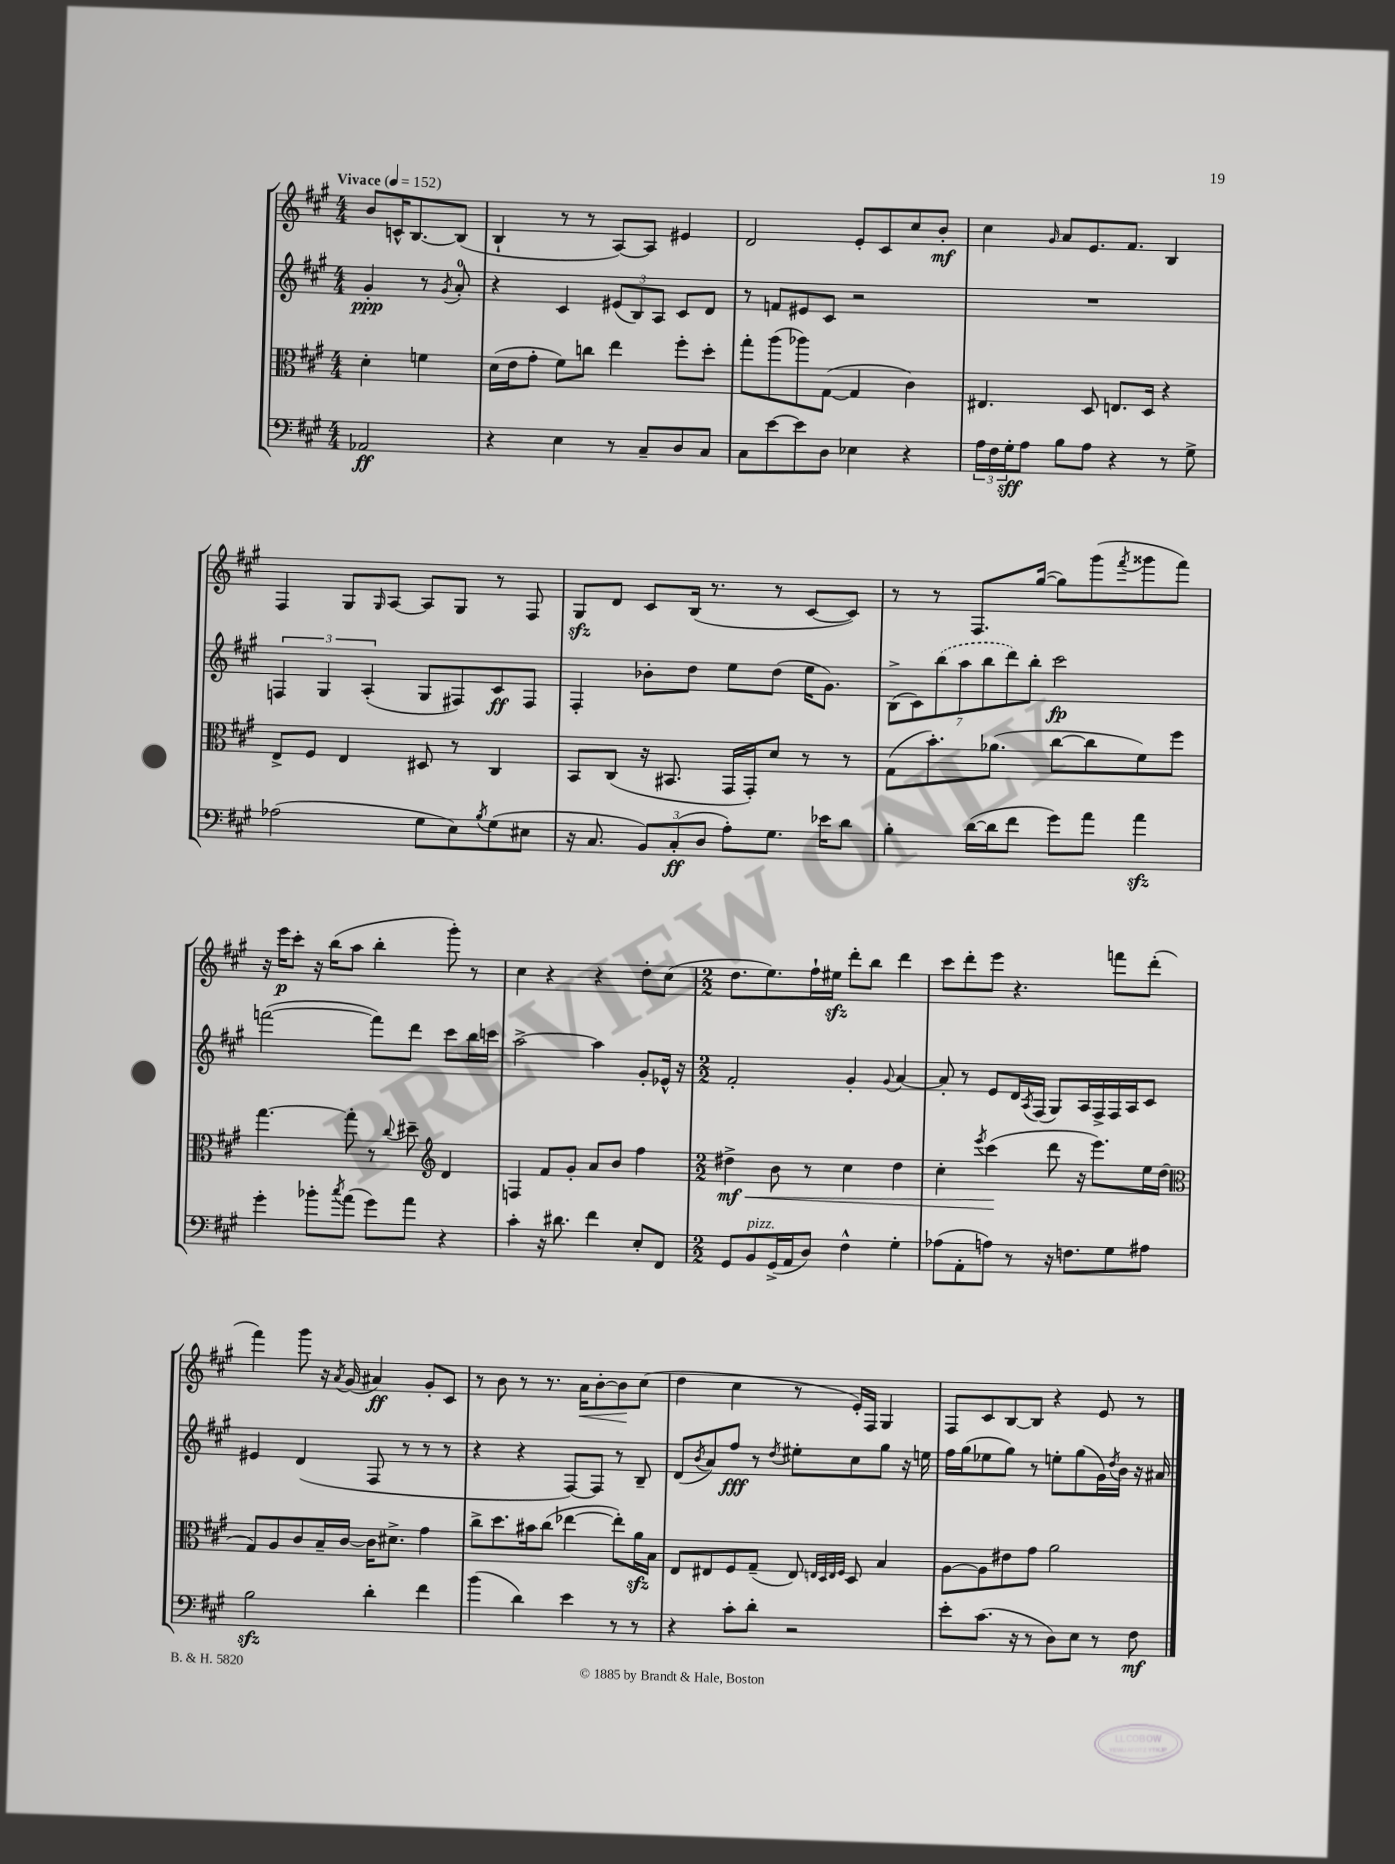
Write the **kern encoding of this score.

**kern	**kern	**kern	**kern
*staff4	*staff3	*staff2	*staff1
*clefF4	*clefC3	*clefG2	*clefG2
*k[f#c#g#]	*k[f#c#g#]	*k[f#c#g#]	*k[f#c#g#]
*M4/4	*M4/4	*M4/4	*M4/4
*MM152	*MM152	*MM152	*MM152
2AA-	4d'	4g#'	8b
.	.	.	16c^^
.	.	.	[8.B
.	4f	8r	.
.	.	8qg#	.
.	.	8a'	(8B]
=	=	=	=
4r	(16d	4r	4B`
.	16e	.	.
.	8g#'	.	.
4E	8f#)	4c#	8r
.	8cc	.	8r
8r	4ee	(12e#	[8A)
.	.	12B)	.
8C#~	.	.	8A]
.	.	12A	.
8D	8ff#'	8c#	4e#
8C#	8dd'	8d	.
=	=	=	=
8C#	8gg#'	8r	2d
[8e	(8aa	8f	.
8e]	8aa-)	8e#	.
8D	([8G#	8c#	.
4E-	4G#]	2r	8e'
.	.	.	8c#
4r	4c#)	.	8cc#
.	.	.	8b'
=	=	=	=
24A	4.E#	1r	4cc#
24F#	.	.	.
24G#'	.	.	.
8A	.	.	.
.	.	.	16qqg#
8B	.	.	8a
8A	8D	.	8.e
4r	8.E	.	.
.	.	.	8.f#
.	16D	.	.
8r	4r	.	4B
8G#^	.	.	.
=	=	=	=
(2A-	8E^	6F	4F#
.	8F#	.	.
.	.	6G#	.
.	4E	.	8G#
.	.	(6A'	.
.	.	.	16qqG#
.	.	.	[8A
8G#	8D#	8G#	8A]
8E)	8r	8F#)	8G#
8qB	.	.	.
(8G#	4C#	8c#	8r
8E#	.	8F#	8F#
=	=	=	=
16r	8BB	4F#'	8G#
8.C#	.	.	.
.	(8C#	.	8d
12BB)	16r	8b-'	8c#
.	8.BB#	.	.
(12C#'	.	.	.
.	.	8dd	(16B
12D	.	.	.
.	.	.	8.r
8A')	16GG#	8ee	.
.	16GG#')	.	.
8.G#	8d	(8dd	8r
.	8r	16ee	[8c#
16e-	.	8.g#)	.
8d	8r	.	8c#])
=	=	=	=
4B'	(8G#	(14B^	8r
.	.	14c#)	.
.	8.b')	.	8r
.	.	(14bb	.
.	.	14aa	.
([16d	.	.	8.F#
.	.	14bb	.
16d]	(8.a-	.	.
.	.	14ddd)	.
8f#	.	.	.
.	.	14bb'	.
.	.	.	([16gg#
8g#)	[8cc#	2ccc#	8gg#])
8a	8cc#]	.	(8ggg#
.	.	.	8qfff#
4a	8f#)	.	8ggg##
.	8ff#	.	8fff#)
=	=	=	=
4g#'	[4.gg#	([2fff	16r
.	.	.	16eee
.	.	.	8ccc#'
8b-'	.	.	16r
.	.	.	(16bb
8qcc#	.	.	.
(8a	8gg#']	.	8aa
8g#)	8r	8fff])	4bb'
.	8qqcc#	.	.
8a	8dd#~	8ddd	.
*	*clefG2	*	*
4r	4d	8ccc#	8ggg#')
.	.	16bb	8r
.	.	16ccc	.
=	=	=	=
4c#'	4F	[2aa^	4cc#
16r	8f#	.	4r
8.d#	.	.	.
.	8g#'	.	.
4f#	8a	4aa]	4r
.	8b	.	.
8E'	4ff#	8g#'	8dd'
8FF#	.	16e-^^	(8cc#
.	.	16r	.
=	=	=	=
*M2/2	*M2/2	*M2/2	*M2/2
8GG#	4dd#^	2f#'	8.dd
8BB	.	.	.
.	.	.	8.ee)
(16GG#^	8b	.	.
16AA	.	.	.
8D)	8r	.	16ff#`
.	.	.	16ee#
4F#^^	4cc#	4g#'	8ddd'
.	.	.	8bb
.	.	8qqg#	.
4G#'	4dd#	[4a	4ddd
=	=	=	=
(8A-	4cc#'	8a']	8ccc#
8AA'	.	8r	8ddd'
.	8qeee	.	.
8A)	(4ccc#	8e	8eee
8r	.	16d	4.r
.	.	8qA	.
.	.	(16F#	.
16r	8ddd	8G#)	.
8.F	.	.	.
.	16r	16A	.
.	8.eee)	16F#^	.
8G#	.	16F#	8fff
.	.	16A	.
8A#	16ee	8c#	(8ddd'
.	(16dd	.	.
=	=	=	=
*	*clefC3	*	*
2B	8G#)	4e#	4fff#)
.	8A	.	.
.	8c#	(4d	8ggg#
.	16B~	.	16r
.	.	.	8qa
.	[16c#	.	(16g#
4d'	16c#]	8F#	4a#)
.	8.d#^	.	.
.	.	8r	.
4f#	4g#	8r	8g#'
.	.	8r	8c#
=	=	=	=
(4b	8cc#^	4r	8r
.	8.dd	.	8b
4d)	.	4r	8r
.	16b#	.	.
.	(8cc#	.	8.r
4e	[4ee-	[8F#)	.
.	.	.	16a
.	.	8F#]	[8b'
8r	8ee-'])	8r	8b]
8r	16a	8B~	(8cc#
.	16B	.	.
=	=	=	=
4r	8E	(8d	4dd
.	.	8qb	.
.	8E#	8a)	.
8c#'	8F#	8ff#	4cc#
8d'	(8G#~	8r	.
.	.	8qdd	.
2r	8E#)	8ee#'	8r
.	32qqE	.	.
.	32qqD	.	.
.	32qqE	.	.
.	32qqF#	.	.
.	8D	8cc#	16e')
.	.	.	16F#
.	4B	8gg#	4G#
.	.	16r	.
.	.	16ee	.
=	=	=	=
8e'	[8A	16ff#	8F#
.	.	(16gg#	.
(8.c#	8A]	8ee-	8c#
.	8e#	8gg#)	[8B
16r	.	.	.
8r	8g#	8r	8B]
8D)	2a	8ee'	4r
8E	.	(8gg#	.
8r	.	16g#)	8e
.	.	8qdd	.
.	.	16b	.
8F#	.	16r	8r
.	.	16a#	.
==	==	==	==
*-	*-	*-	*-
